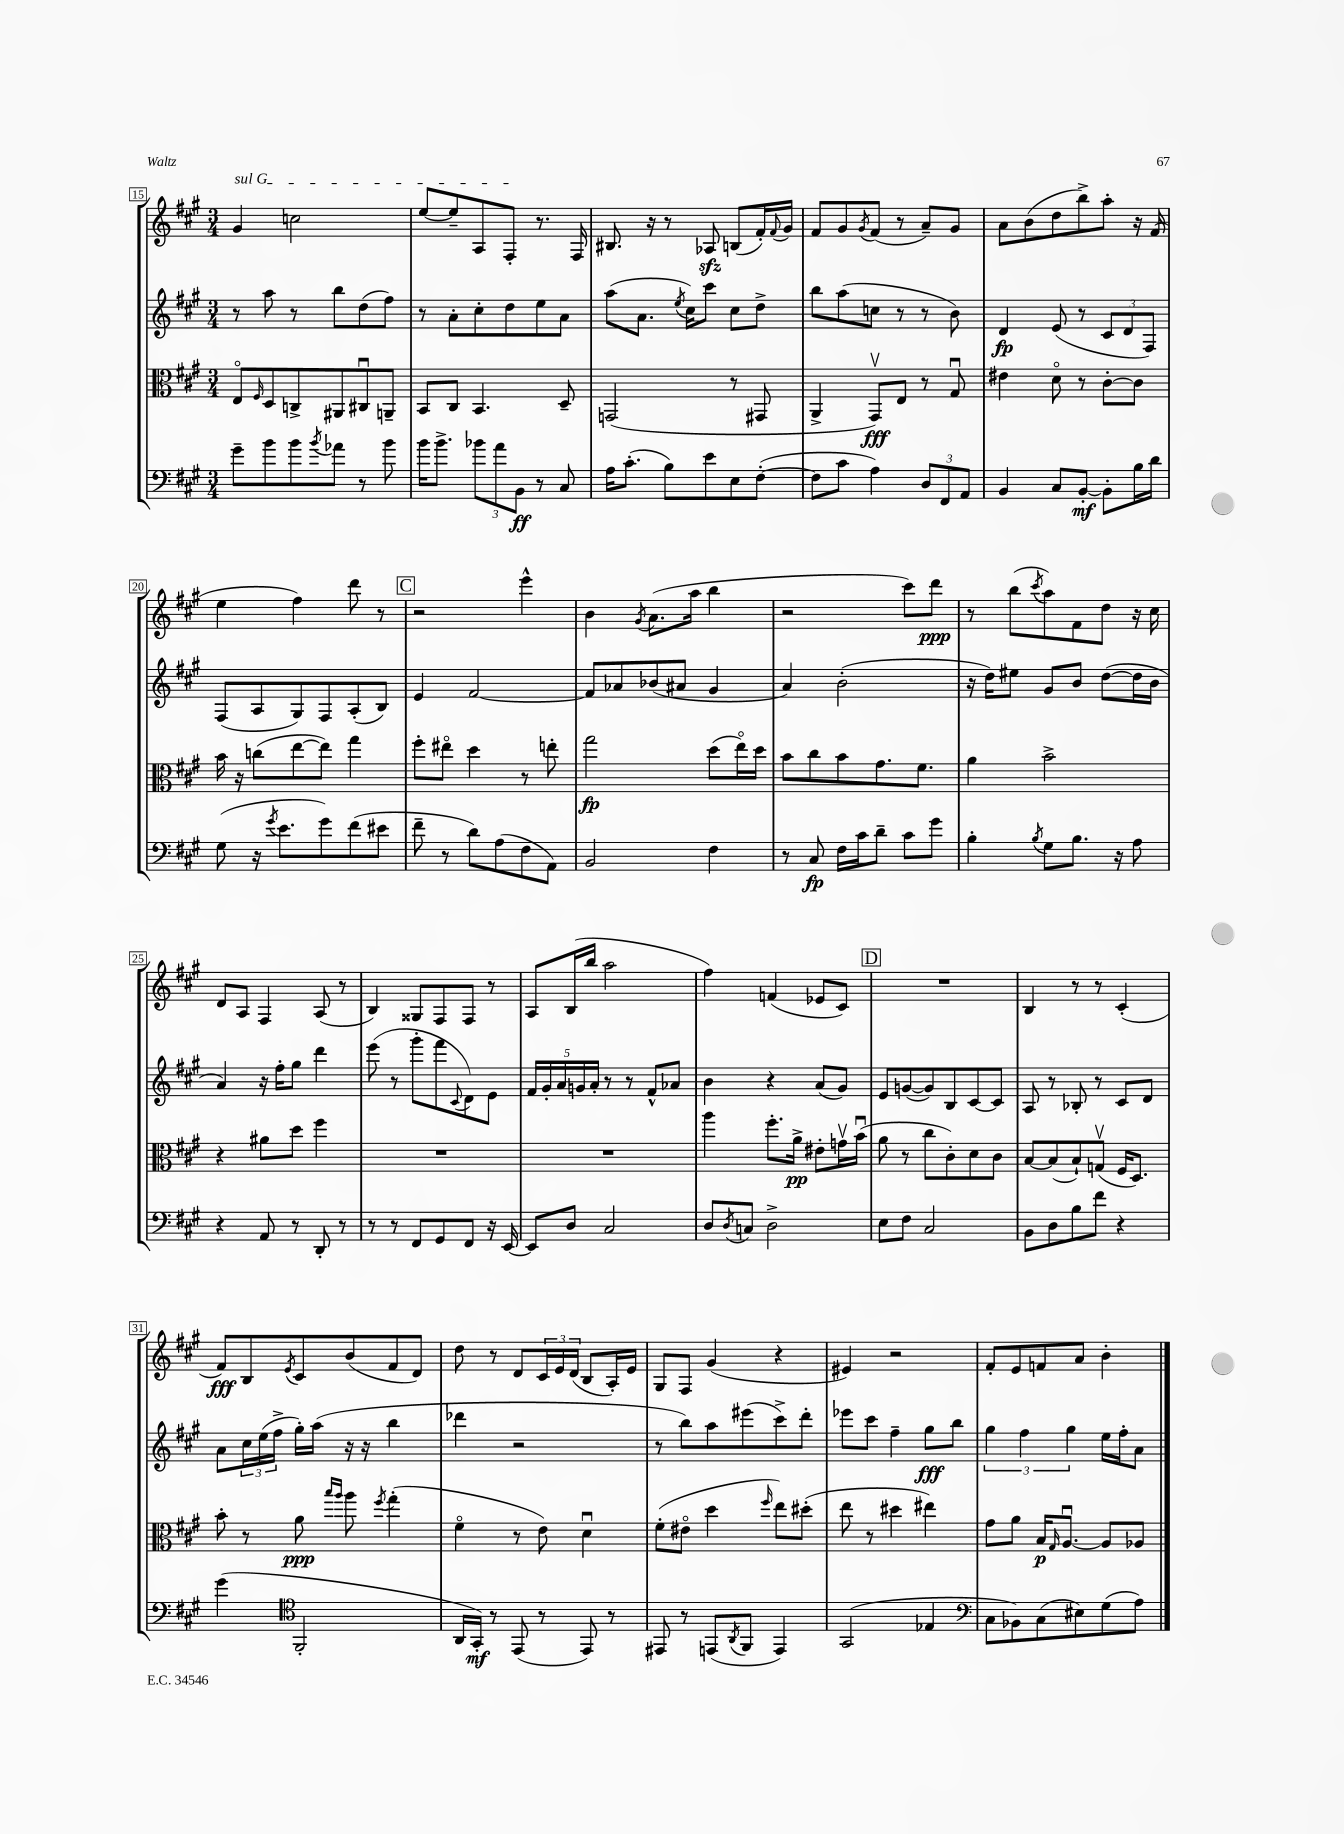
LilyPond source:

<<
\new StaffGroup <<
\new Staff = "s0" {
    \clef treble \key a \major \numericTimeSignature \time 3/4
    \once \override TextSpanner.bound-details.left.text = \markup { \italic "sul G" } gis'4\startTextSpan c''2 |
    e''8~ e''8-- a8 fis8-.\stopTextSpan r8. fis16 |
    bis8. r16 r8 aes8\sfz b8( fis'16-.) \appoggiatura { fis'8 } gis'16 |
    fis'8 gis'8 \acciaccatura { gis'8 } fis'8( r8 a'8--) gis'8 |
    a'8 b'8( d''8 b''8->) a''8-. r16 fis'16( |
    e''4 fis''4) d'''8 r8 |
    \mark \markup { \box "C" } r2 e'''4-^ |
    b'4 \acciaccatura { gis'8 } a'8.( a''16 b''4 |
    r2 cis'''8) d'''8\ppp |
    r8 b''8( \acciaccatura { cis'''8 } a''8) fis'8 d''8 r16 cis''16 |
    d'8 a8 fis4 a8( r8 |
    b4) gisis8 fis8 fis8 r8 |
    a8 b16( b''16 a''2 |
    fis''4) f'4( ees'8 cis'8) |
    \mark \markup { \box "D" } R2. |
    b4 r8 r8 cis'4-.( |
    fis'8\fff) b8 \acciaccatura { e'8 } cis'8 b'8( fis'8 d'8) |
    d''8 r8 d'8 \tuplet 3/2 { cis'16 e'16 d'16( } b8 a16-.) e'16 |
    gis8 fis8 gis'4( r4 |
    eis'4) r2 |
    fis'8-. e'8 f'8 a'8 b'4-. \bar "|." |
}
\new Staff = "s1" {
    \clef treble \key a \major \numericTimeSignature \time 3/4
    r8 a''8 r8 b''8 d''8( fis''8) |
    r8 a'8-. cis''8-. d''8 e''8 a'8 |
    a''8( a'8. \acciaccatura { e''8 } cis''16) cis'''8 cis''8 d''8-> |
    b''8 a''8( c''8 r8 r8 b'8) |
    d'4\fp e'8( r8 \tuplet 3/2 { cis'8 d'8 fis8) } |
    fis8( a8 gis8) fis8 a8-.( b8) |
    \mark \markup { \box "C" } e'4 fis'2~ |
    fis'8 aes'8 bes'8( ais'8 gis'4 |
    a'4) b'2-.( |
    r16 d''16) eis''8 gis'8 b'8 d''8~( d''16 b'16 |
    a'4) r16 fis''16-. gis''8 d'''4 |
    e'''8( r8 gis'''8-. fis'''8 \appoggiatura { cis'8 } d'8) e'8 |
    \tuplet 5/4 { fis'16 gis'16-. a'16 g'16 a'16-. } r8 r8 fis'8-^ aes'8 |
    b'4 r4 a'8( gis'8) |
    \mark \markup { \box "D" } e'8 g'8~( g'8) b8 cis'8~ cis'8 |
    a8 r8 bes8-. r8 cis'8 d'8 |
    a'8 \tuplet 3/2 { cis''16 e''16( fis''16-> } gis''16-.) a''16( r16 r16 b''4 |
    des'''4 r2 |
    r8 b''8) a''8 eis'''8( cis'''8->) d'''8-. |
    ees'''8 cis'''8 fis''4-- gis''8\fff b''8 |
    \tuplet 3/2 { gis''4 fis''4 gis''4 } e''16 fis''16-. a'8 \bar "|." |
}
\new Staff = "s2" {
    \clef alto \key a \major \numericTimeSignature \time 3/4
    e8\flageolet \grace { fis16 } d8 c8-> ais,8 cis8\downbow a,8-- |
    b,8 cis8 b,4. d8-- |
    g,2( r8 gis,8 |
    a,4-> gis,8\upbow\fff) e8 r8 gis8\downbow |
    eis'4 d'8\flageolet r8 cis'8~-. cis'8 |
    b'16 r16 c''8( e''8~ e''8) gis''4 |
    \mark \markup { \box "C" } fis''8-. eis''8\flageolet d''4 r8 e''8-. |
    gis''2\fp d''8( e''16\flageolet) d''16 |
    b'8 cis''8 b'8 gis'8. fis'8. |
    a'4 b'2-> |
    r4 ais'8 d''8 fis''4 |
    R2. |
    R2. |
    a''4 fis''8.-. a'16->\pp eis'8-. g'16\upbow b'16\downbow( |
    \mark \markup { \box "D" } a'8 r8 cis''8 cis'8-.) d'8 cis'8 |
    b8~ b8( b8-!) g8\upbow( fis16 d8.) |
    b'8-. r8 a'8\ppp \grace { b''16 a''16 } a''8 \acciaccatura { fis''8 } gis''4-.( |
    fis'4\flageolet r8 e'8) d'4\downbow |
    fis'8-.( eis'8\flageolet d''4 \grace { fis''16 } e''8) dis''8-.( |
    e''8 r8 dis''4 eis''4) |
    gis'8 a'8 b16\p \grace { gis16 } a8.~\downbow a8 aes8 \bar "|." |
}
\new Staff = "s3" {
    \clef bass \key a \major \numericTimeSignature \time 3/4
    gis'8-- b'8 b'8 \acciaccatura { b'8 } aes'8 r8 b'8 |
    b'16 b'8.-> \tuplet 3/2 { bes'8 a'8 b,8\ff } r8 cis8 |
    a16 cis'8.-.( b8) e'8 e8 fis8~-.( |
    fis8 cis'8 a4) \tuplet 3/2 { d8 fis,8 a,8 } |
    b,4 cis8 b,8~-.\mf b,8-. b16 d'16 |
    gis8( r16 \acciaccatura { gis'8 } e'8. gis'8) fis'8( eis'8 |
    \mark \markup { \box "C" } fis'8-- r8 d'8) a8( fis8 a,8) |
    b,2 fis4 |
    r8 cis8\fp fis16 cis'16 d'8-- cis'8 gis'8 |
    b4-. \acciaccatura { b8 } gis8 b8. r16 a8 |
    r4 a,8 r8 d,8-. r8 |
    r8 r8 fis,8 gis,8 fis,8 r16 e,16~ |
    e,8 d8 cis2 |
    d8 \acciaccatura { d8 } c8 d2-> |
    \mark \markup { \box "D" } e8 fis8 cis2 |
    b,8 d8 b8 fis'8 r4 |
    gis'4( \clef tenor fis,2-. |
    a,16 gis,16-.\mf) r8 e,8( r8 e,8) r8 |
    eis,8 r8 e,8( \acciaccatura { a,8 } fis,8 e,4) |
    gis,2( ees4 |
    \clef bass cis8 bes,8) cis8( eis8) gis8( a8) \bar "|." |
}
>>
>>
\layout { \context { \Score currentBarNumber = #15 \override BarNumber.stencil = #(make-stencil-boxer 0.1 0.3 ly:text-interface::print) } }
